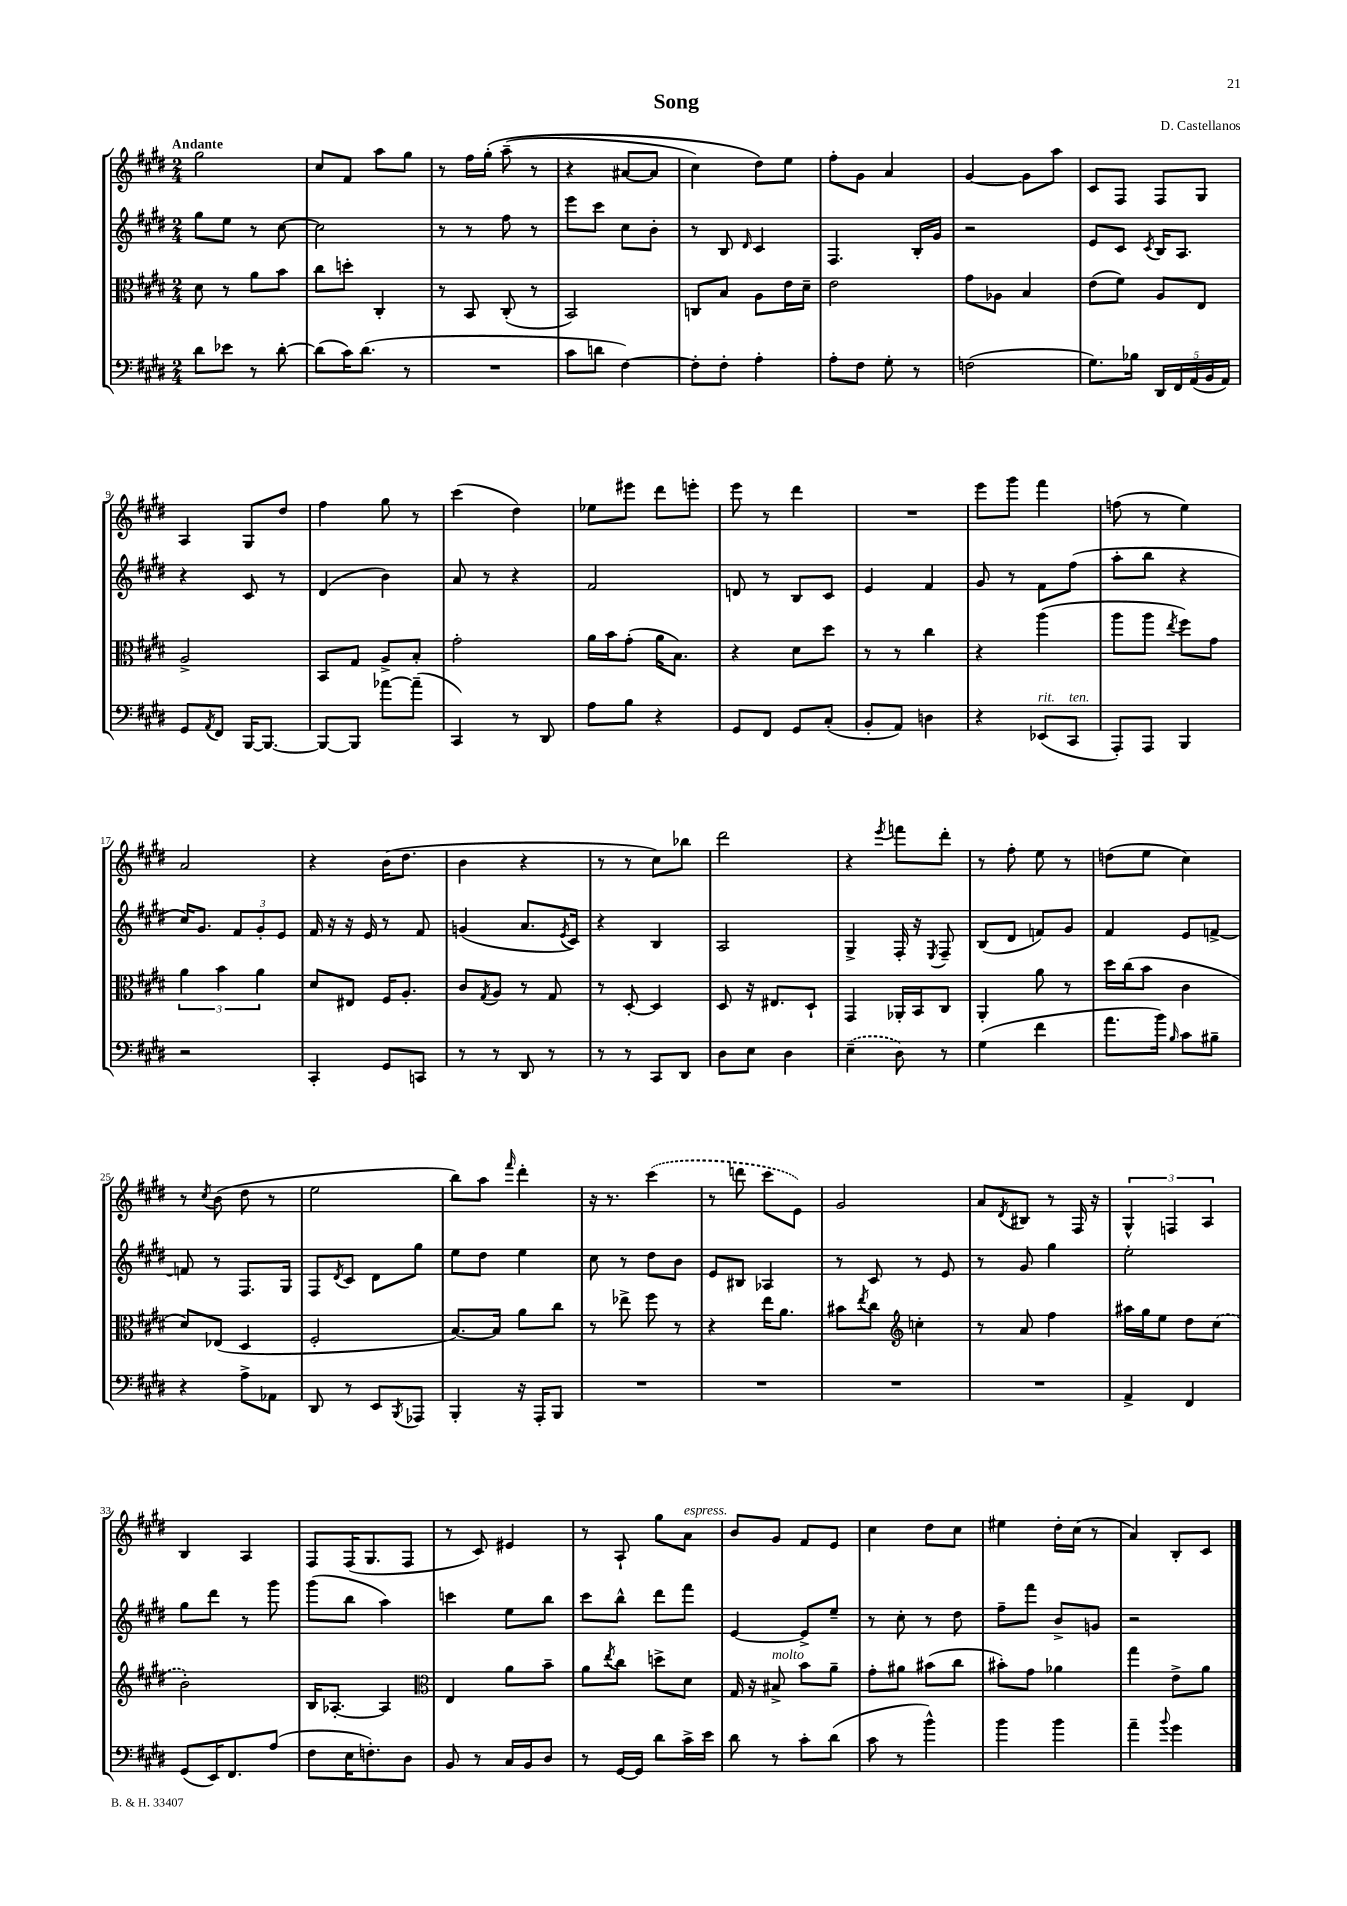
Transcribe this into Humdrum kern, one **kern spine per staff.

**kern	**kern	**kern	**kern
*staff4	*staff3	*staff2	*staff1
*clefF4	*clefC3	*clefG2	*clefG2
*k[f#c#g#d#]	*k[f#c#g#d#]	*k[f#c#g#d#]	*k[f#c#g#d#]
*M2/4	*M2/4	*M2/4	*M2/4
8d#	8d#	8gg#	2gg#
8e-	8r	8ee	.
8r	8a	8r	.
[8d#'	8b	[8cc#	.
=	=	=	=
(8d#]	8cc#	2cc#]	8cc#
16c#)	8dd'	.	8f#
(8.d#	.	.	.
.	4C#'	.	8aa
8r	.	.	8gg#
=	=	=	=
2r	8r	8r	8r
.	8BB	8r	16ff#
.	.	.	&(16gg#'
.	(8C#'	8ff#	(8aa~
.	8r	8r	8r
=	=	=	=
8c#	2BB)	8eee	4r
8d	.	8ccc#	.
[4F#)	.	8cc#	[8a#
.	.	8b'	8a#]
=	=	=	=
8F#']	8C	8r	4cc#)
8F#'	8B	8B	.
.	.	16qqd#	.
4A'	8A	4c#	8dd#&)
.	16e	.	8ee
.	16d#~	.	.
=	=	=	=
8A'	2e	4.F#	8ff#'
8F#	.	.	8g#
8G#'	.	.	4a
8r	.	16B'	.
.	.	16g#	.
=	=	=	=
(2F	8g#	2r	[4g#
.	8A-	.	.
.	4B	.	8g#]
.	.	.	8aa
=	=	=	=
8.G#)	(8e	8e	8c#
.	8f#)	8c#	8F#
16B-	.	.	.
.	.	8qc#	.
20DD#	8A	16B	8F#
20FF#	.	.	.
.	.	8.A	.
(20AA	.	.	.
.	8E	.	8G#
20BB	.	.	.
20AA)	.	.	.
=	=	=	=
8GG#	2A^	4r	4A
8qAA	.	.	.
8FF#	.	.	.
[16BBB	.	8c#	8G#
8.BBB_	.	.	.
.	.	8r	8dd#
=	=	=	=
8BBB_	8BB	(4d#	4ff#
8BBB]	8G#	.	.
[8a-	8A^	4b)	8gg#
(8a-~]	8B'	.	8r
=	=	=	=
4CC#)	2g#'	8a	(4ccc#
.	.	8r	.
8r	.	4r	4dd#)
8DD#	.	.	.
=	=	=	=
8A	16a	2f#	8ee-
.	16b	.	.
8B	(8g#'	.	8eee#
4r	16a	.	8ddd#
.	8.B)	.	.
.	.	.	8eee'
=	=	=	=
8GG#	4r	8d	8eee
8FF#	.	8r	8r
8GG#	8d#	8B	4ddd#
(8C#'	8dd#	8c#	.
=	=	=	=
8BB'	8r	4e	2r
8AA)	8r	.	.
4D	4cc#	4f#	.
=	=	=	=
4r	4r	8g#	8eee
.	.	8r	8ggg#
(8EE-	(4aa	8f#	4fff#
8CC#	.	(8ff#	.
=	=	=	=
8AAA')	8aa	8aa'	(8ff
8AAA	8aa	8bb	8r
.	8qee	.	.
4BBB	8ff#)	4r	4ee)
.	8g#	.	.
=	=	=	=
2r	6a	16cc#)	2a
.	.	8.g#	.
.	6b	.	.
.	.	12f#	.
.	6a	12g#'	.
.	.	12e	.
=	=	=	=
4CC#'	8d#	16f#	4r
.	.	16r	.
.	8E#	16r	.
.	.	16e	.
8GG#	16F#	8r	(16b
.	8.A'	.	8.dd#
8CC	.	8f#	.
=	=	=	=
8r	8c#	(4g	4b
.	8qG#	.	.
8r	8A	.	.
8DD#	8r	8.a	4r
8r	8G#	.	.
.	.	8qe	.
.	.	16c#)	.
=	=	=	=
8r	8r	4r	8r
8r	[8D#'	.	8r
8CC#	4D#]	4B	8cc#)
8DD#	.	.	8bb-
=	=	=	=
8D#	8D#	2A	2ddd#
8E	16r	.	.
.	8.E#	.	.
4D#	.	.	.
.	8D#`	.	.
=	=	=	=
(4E~	4GG#	4G#^	4r
.	.	.	8qeee
8D#)	16AA-'	16F#'	8fff
.	16BB	16r	.
.	.	8qE	.
8r	8C#	8F#~	8ddd#'
=	=	=	=
(4G#	4AA'	(8B	8r
.	.	8d#	8ff#'
4f#	8a	8f)	8ee
.	8r	8g#	8r
=	=	=	=
8.a	16dd#	4f#	(8dd
.	(16cc#	.	.
.	8b	.	8ee
16b)	.	.	.
16qqB	.	.	.
8c#	4c#	8e	4cc#)
8B#~	.	[8f^	.
=	=	=	=
4r	8d#)	8f]	8r
.	.	.	8qcc#
.	(8E-	8r	(8b
8A^	4D#	8.F#	8dd#
8AA-	.	.	8r
.	.	16G#	.
=	=	=	=
8DD#	2F#'	8F#	2ee
.	.	8qd#	.
8r	.	8c#	.
8EE	.	8d#	.
8qBBB	.	.	.
8AAA-	.	8gg#	.
=	=	=	=
4BBB'	[8.B)	8ee	8bb)
.	.	8dd#	8aa
.	16B]	.	.
.	.	.	16qqfff#
16r	8a	4ee	4ddd#'
16AAA'	.	.	.
8BBB	8cc#	.	.
=	=	=	=
2r	8r	8cc#	16r
.	.	.	8.r
.	8ee-^	8r	.
.	8ff#	8dd#	(4ccc#
.	8r	8b	.
=	=	=	=
2r	4r	8e	8r
.	.	8B#	8ddd
.	16ee	4A-	8ccc#
.	8.a	.	.
.	.	.	8e)
=	=	=	=
2r	8b#	8r	2g#
.	8qee	.	.
.	8cc#	8c#	.
*	*clefG2	*	*
.	4cc'	8r	.
.	.	8e	.
=	=	=	=
2r	8r	8r	8a
.	.	.	8qd#
.	8a	8g#	8B#
.	4ff#	4gg#	8r
.	.	.	16F#
.	.	.	16r
=	=	=	=
4AA^	16aa#	2ee'	6G#^^
.	16gg#	.	.
.	8ee	.	.
.	.	.	6F
4FF#	8dd#	.	.
.	.	.	6A
.	(8cc#	.	.
=	=	=	=
(8GG#	2b')	8gg#	4B
16EE)	.	8ddd#	.
8.FF#	.	.	.
.	.	8r	4A
(8A	.	8ggg#	.
=	=	=	=
8F#	16B	(8ggg#	8F#
.	[8.A-'	.	.
16E	.	8bb	(16F#
8.F')	.	.	8.G#
.	4A-]	4aa)	.
8D#	.	.	8F#
=	=	=	=
*	*clefC3	*	*
8BB	4E	4ccc	8r
8r	.	.	8c#)
16C#	8a	8ee	4e#
16BB	.	.	.
8D#	8b~	8bb	.
=	=	=	=
8r	8a	8ccc#	8r
.	8qee	.	.
[16GG#	8cc#	8bb^^	8A`
16GG#]	.	.	.
8d#	8dd^	8ddd#	8gg#
16c#^	8d#	8fff#	8a
16e	.	.	.
=	=	=	=
8d#	16G#	[4e	8b
.	16r	.	.
8r	8B#^	.	8g#
8c#'	8b	8e^]	8f#
(8d#	8a~	8ee~	8e
=	=	=	=
8c#	8g#'	8r	4cc#
8r	8a#	8cc#'	.
4b^^)	(8b#	8r	8dd#
.	8cc#	8dd#	8cc#
=	=	=	=
4b	8b#')	8ff#~	4ee#
.	8g#	8fff#	.
4b	4a-	8b^	16dd#'
.	.	.	(16cc#
.	.	8g	8r
=	=	=	=
4a~	4gg#	2r	4a)
8qqb	.	.	.
4g#	8e^	.	8B'
.	8a	.	8c#
==	==	==	==
*-	*-	*-	*-
